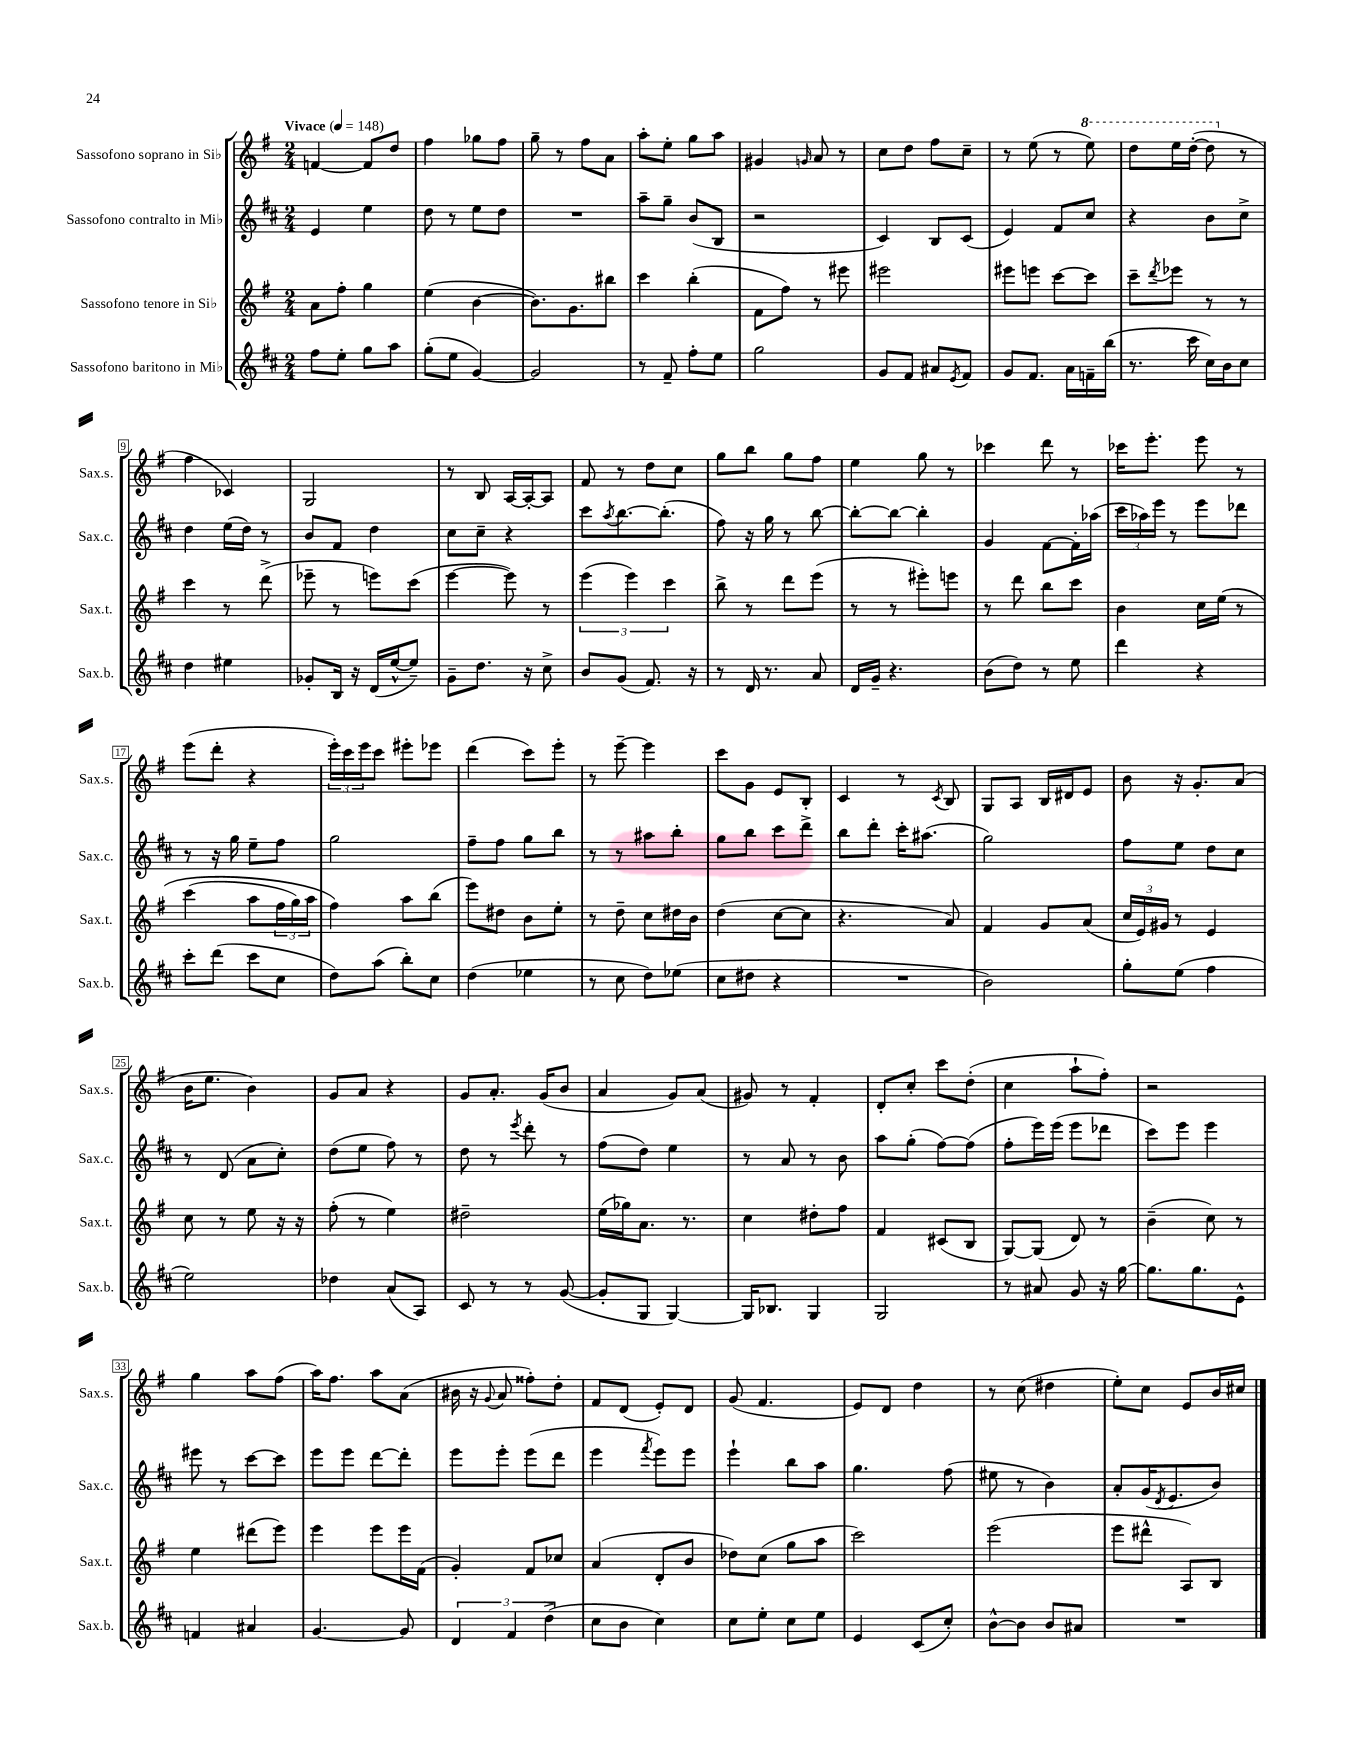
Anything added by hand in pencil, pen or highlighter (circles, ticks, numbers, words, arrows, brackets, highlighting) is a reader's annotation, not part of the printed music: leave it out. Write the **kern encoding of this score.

**kern	**kern	**kern	**kern
*staff4	*staff3	*staff2	*staff1
*clefG2	*clefG2	*clefG2	*clefG2
*k[f#c#]	*k[f#]	*k[f#c#]	*k[f#]
*M2/4	*M2/4	*M2/4	*M2/4
*MM148	*MM148	*MM148	*MM148
8ff#	8a	4e	[4f
8ee'	8ff#'	.	.
8gg	4gg	4ee	8f]
8aa	.	.	8dd
=	=	=	=
(8gg'	(4ee	8dd	4ff#
8ee	.	8r	.
[4g)	[4b	8ee	8gg-
.	.	8dd	8ff#
=	=	=	=
2g]	8.b])	2r	8gg~
.	.	.	8r
.	8.g	.	.
.	.	.	8ff#
.	8bb#	.	8a
=	=	=	=
8r	4ccc	8aa~	8aa'
8f#~	.	8gg~	8ee'
8ff#'	(4bb'	(8b	8gg
8ee	.	8B	8aa
=	=	=	=
2gg	8f#	2r	4g#
.	8ff#)	.	.
.	.	.	16qqg
.	8r	.	8a
.	8eee#	.	8r
=	=	=	=
8g	2eee#	4c#)	8cc
8f#	.	.	8dd
8a#	.	8B	8ff#
8qe	.	.	.
8f#	.	(8c#	8cc~
=	=	=	=
8g	8eee#	4e)	8r
8.f#	8eee	.	(8ee
.	[8ccc	8f#	8r
16a	.	.	.
16f~	8ccc]	8cc#	8eee)
(16bb	.	.	.
=	=	=	=
8.r	8ccc~	4r	8ddd
.	8qddd	.	.
.	8eee-	.	16eee
16ccc#	.	.	([16ddd'
16cc#)	8r	8b	8ddd]
16b	.	.	.
8cc#	8r	8cc#^	8r
=	=	=	=
4dd	4ccc	4dd	4ff#
4ee#	8r	(16ee	4c-)
.	.	16dd)	.
.	(8ddd^	8r	.
=	=	=	=
8g-'	8eee-~	8b	2G
16B	8r	8f#	.
16r	.	.	.
(16d	8eee)	4dd	.
[16ee^^	.	.	.
8ee~])	(8ccc	.	.
=	=	=	=
8g~	[4eee	8cc#	8r
8.dd	.	8cc#~	8B
.	8eee])	4r	[16A
16r	.	.	16A'_
8cc#^	8r	.	8A]
=	=	=	=
8b	(6eee	8ccc#	8f#
.	.	8qaa	.
(8g	.	[8.bb	8r
.	6eee)	.	.
8.f#)	.	.	8dd
.	.	(8.bb']	.
.	6ccc	.	.
.	.	.	8cc
16r	.	.	.
=	=	=	=
8r	8bb^	8ff#)	8gg
16d	8r	16r	8bb
8.r	.	16gg	.
.	8ddd	8r	8gg
8a	(8eee	[8bb	8ff#
=	=	=	=
16d	8r	8bb'_	4ee
16g~	.	.	.
4.r	8r	8bb_	.
.	8eee#')	4bb']	8gg
.	8eee	.	8r
=	=	=	=
(8b	8r	4g	4ccc-
8dd)	8ddd	.	.
8r	8bb	[8f#	8ddd
8ee	8ccc	16f#']	8r
.	.	(16aa-	.
=	=	=	=
4ddd	4b	24ccc#	16ccc-
.	.	24aa-)	.
.	.	.	8.eee'
.	.	24eee	.
.	.	8r	.
4r	16cc	8eee	8eee
.	&(16ee	.	.
.	8r	8ddd-	8r
=	=	=	=
8ccc#'	(4ccc	8r	(8eee
(8ddd	.	16r	8ddd'
.	.	16gg	.
8ccc#	8aa	8ee~	4r
8cc#	24ff#	8ff#	.
.	24gg)	.	.
.	24aa	.	.
=	=	=	=
8dd)	4ff#&)	2gg	24eee')
.	.	.	24ccc
.	.	.	24eee
(8aa	.	.	8ccc
8bb')	8aa	.	8eee#'
8cc#	(8bb	.	8eee-
=	=	=	=
(4dd	8eee)	8ff#~	(4ddd
.	8dd#	8ff#	.
4ee-	8b	8gg	8ccc)
.	8ee'	8bb	8eee'
=	=	=	=
8r	8r	8r	8r
8cc#	8dd~	8r	[8eee~
8dd)	8cc	8aa#	4eee]
(8ee-	16dd#	8bb'	.
.	16b	.	.
=	=	=	=
8cc#	(4dd	8gg	8ccc
8dd#	.	8bb	8g
4r	[8cc	8ccc#	8e
.	8cc]	8ddd^	8B'
=	=	=	=
2r	4.r	8bb	4c
.	.	8ddd'	.
.	.	16ccc#'	8r
.	.	(8.aa#	.
.	.	.	8qc
.	8a)	.	8B
=	=	=	=
2b)	4f#	2gg)	8G
.	.	.	8A
.	8g	.	16B
.	.	.	16d#
.	(8a	.	8e
=	=	=	=
8gg'	24cc	8ff#	8b
.	24e)	.	.
.	24g#	.	.
(8ee	8r	8ee	16r
.	.	.	8.g'
4ff#	4e	8dd	.
.	.	8cc#	(8a
=	=	=	=
2ee)	8cc	8r	16b
.	.	.	8.ee
.	8r	(8d	.
.	8ee	8a	4b)
.	16r	8cc#')	.
.	16r	.	.
=	=	=	=
4dd-	(8ff#'	(8dd	8g
.	8r	8ee	8a
(8a	4ee)	8ff#)	4r
8A)	.	8r	.
=	=	=	=
8c#	2dd#~	8dd	8g
8r	.	8r	8.a'
.	.	8qeee	.
8r	.	8ddd'	.
.	.	.	(16g
([8g	.	8r	8b
=	=	=	=
8g']	(16ee	(8ff#	4a
.	16gg-)	.	.
8G	8.a	8dd)	.
[4G)	.	4ee	8g)
.	8.r	.	.
.	.	.	(8a
=	=	=	=
16G]	4cc	8r	8g#)
8.B-	.	.	.
.	.	8a	8r
4G	8dd#'	8r	4f#'
.	8ff#	8b	.
=	=	=	=
2G	4f#	8aa	8d'
.	.	(8gg'	8cc'
.	(8c#	[8ff#)	8ccc
.	8B	(8ff#]	(8dd'
=	=	=	=
8r	[8G)	8ff#'	4cc
8a#	(8G]	16eee)	.
.	.	(16eee	.
8g	8d)	8eee	8aa`
16r	8r	8ddd-	8ff#')
[16gg	.	.	.
=	=	=	=
8.gg]	(4b~	8ccc#)	2r
.	.	8eee	.
8.gg	.	.	.
.	8cc)	4eee	.
8e^^	8r	.	.
=	=	=	=
4f	4ee	8eee#	4gg
.	.	8r	.
4a#	(8ddd#	[8ccc#	8aa
.	8eee)	8ccc#]	(8ff#
=	=	=	=
[4.g	4eee	8eee	16aa)
.	.	.	8.ff#
.	.	8eee	.
.	8eee	[8ddd	8aa
8g]	16eee	8ddd']	(8a
.	(16f#	.	.
=	=	=	=
6d	4g')	8eee	16b#
.	.	.	16r
.	.	.	8qqg
.	.	8eee'	8a
6f#	.	.	.
.	8f#	(8eee	8ff##')
(6dd^	.	.	.
.	8cc-	8ddd	8dd'
=	=	=	=
8cc#	(4a	4eee	8f#
8b	.	.	(8d
.	.	8qfff#	.
4cc#)	8d'	8eee)	8e')
.	8b	8eee	8d
=	=	=	=
8cc#	8dd-)	4eee`	(8g
8ee'	(8cc	.	4.f#
8cc#	8gg	8bb	.
8ee	8aa	8aa	.
=	=	=	=
4e	2ccc)	4.gg	8e)
.	.	.	8d
(8c#	.	.	4dd
8cc#')	.	(8ff#	.
=	=	=	=
[8b^^	(2eee	8ee#	8r
8b]	.	8r	(8cc
8b	.	4b)	4dd#
8a#	.	.	.
=	=	=	=
2r	8eee	8a'	8ee')
.	8ddd#^^	(16g	8cc
.	.	8qd	.
.	.	8.e	.
.	8A)	.	8e
.	8B	8b)	16b
.	.	.	16cc#
==	==	==	==
*-	*-	*-	*-
